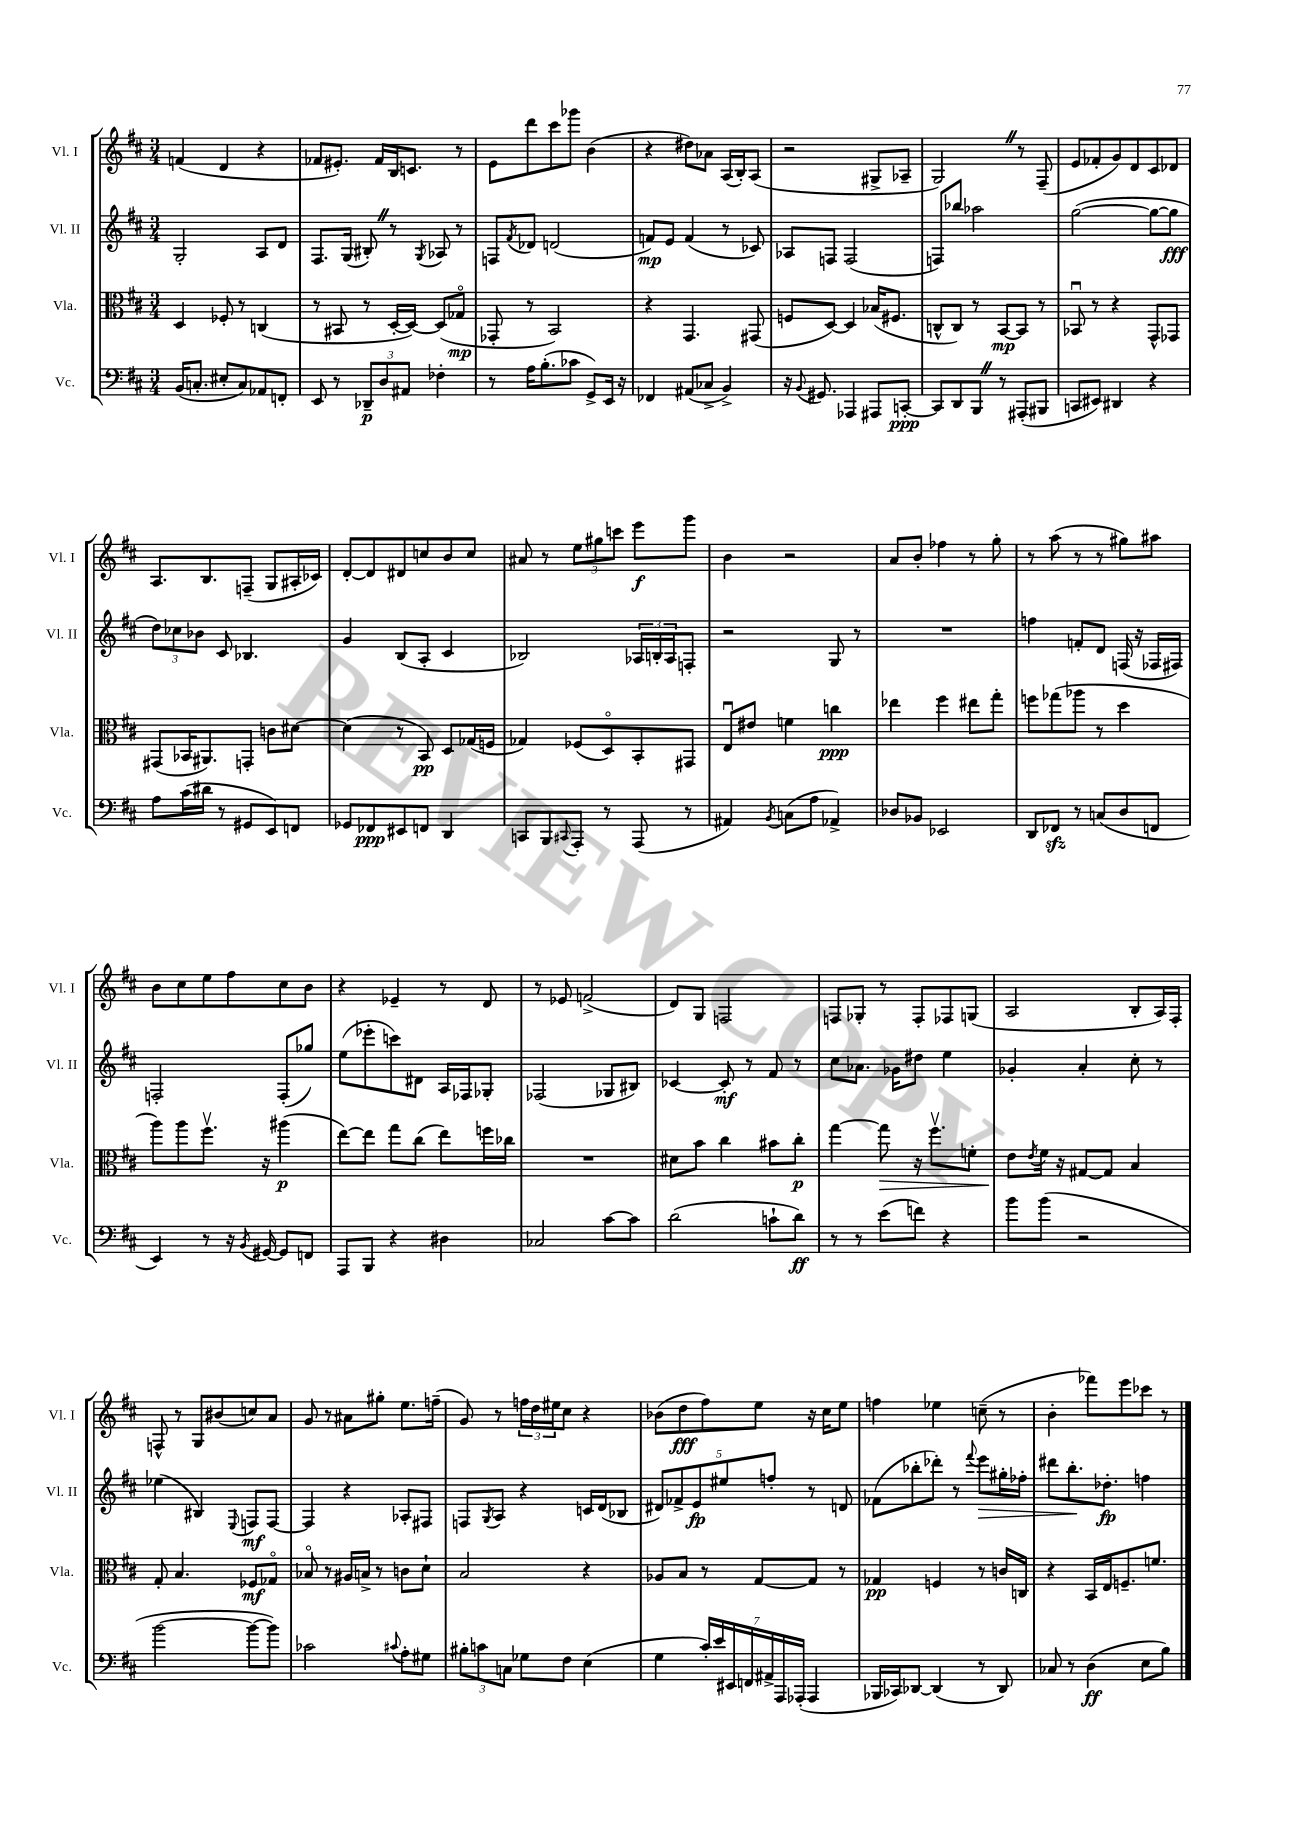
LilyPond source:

<<
\new StaffGroup <<
\new Staff = "s0" \with { instrumentName = "Vl. I" shortInstrumentName = "Vl. I" } {
    \clef treble \key d \major \numericTimeSignature \time 3/4
    f'4( d'4 r4 |
    fes'8 eis'8.-.) fes'16 b16 c'8. r8 |
    e'8 d'''8 cis'''8 ges'''8 b'4( |
    r4 dis''8) aes'8 a16( b16-.) a8( |
    r2 gis8-> aes8-- |
    g2) \once \override BreathingSign.text = \markup { \musicglyph "scripts.caesura.straight" } \breathe r8 fis8--( |
    e'8 fes'8-. g'8) d'8 cis'8 des'8 |
    a8. b8. f8--( g8 ais16-. ces'16) |
    d'8~-. d'8 dis'8 c''8 b'8 c''8 |
    ais'8 r8 \tuplet 3/2 { e''8 gis''8 c'''8 } e'''8\f g'''8 |
    b'4 r2 |
    a'8 b'8-. fes''4 r8 g''8-. |
    r8 a''8( r8 r8 gis''8) ais''8 |
    b'8 cis''8 e''8 fis''8 cis''8 b'8 |
    r4 ees'4-- r8 d'8 |
    r8 ees'8 f'2->( |
    d'8) g8 f2 |
    f8 ges8-. r8 f8-. fes8 g8( |
    a2 b8-. a16) fis16-. |
    f8-^ r8 g8 bis'8( c''8) a'8 |
    g'8 r8 ais'8 gis''8-. e''8. f''16--( |
    g'8) r8 \tuplet 3/2 { f''16 d''16 eis''16 } cis''8 r4 |
    bes'8( d''8\fff fis''8) e''8 r16 cis''16 e''8 |
    f''4 ees''4 c''8--( r8 |
    b'4-. fes'''8) e'''8 ces'''8 r8 \bar "|." |
}
\new Staff = "s1" \with { instrumentName = "Vl. II" shortInstrumentName = "Vl. II" } {
    \clef treble \key d \major \numericTimeSignature \time 3/4
    g2-. a8 d'8 |
    fis8. g16( bis8-.) \once \override BreathingSign.text = \markup { \musicglyph "scripts.caesura.straight" } \breathe r8 \acciaccatura { g8 } aes8 r8 |
    f8 \acciaccatura { fis'8 } des'8 d'2( |
    f'8\mp) e'8 f'4( r8 ces'8) |
    aes8 f8 f2( |
    f8) bes''8 aes''2 |
    g''2~( g''8~ g''8\fff |
    \tuplet 3/2 { d''8) ces''8 bes'8 } cis'8 bes4. |
    g'4 b8( a8-. cis'4 |
    bes2) \tuplet 3/2 { aes16 b16-. aes16 } f8-. |
    r2 g8 r8 |
    R2. |
    f''4 f'8-. d'8 f16( r16 fes16 fis16) |
    f2-. f8-.( ges''8) |
    e''8( ees'''8-. c'''8) dis'8 a16 fes16 ges8-. |
    fes2( ges8 bis8) |
    ces'4~ ces'8-.\mf r8 fis'8 r8 |
    cis''8 aes'8. ges'16 dis''8 e''4 |
    ges'4-. a'4-. cis''8-. r8 |
    ees''4( bis4) \appoggiatura { e8 } f8\mf f8~ |
    f4 r4 aes8-. fis8 |
    f8 \acciaccatura { g8 } a8 r4 c'16 d'16( bes8 |
    \tuplet 5/4 { dis'8) fes'8-> e'8\fp eis''8 f''8-. } r8 d'8 |
    fes'8( bes''8-. des'''8-.) r8 \appoggiatura { fis'''8 } e'''8\> gis''16-. fes''16-. |
    dis'''8 b''8.-.\! des''8.-.\fp f''4 \bar "|." |
}
\new Staff = "s2" \with { instrumentName = "Vla." shortInstrumentName = "Vla." } {
    \clef alto \key d \major \numericTimeSignature \time 3/4
    d4 fes8-. r8 c4( |
    r8 bis,8 r8 d16~-. d16~) d8( ges8\flageolet\mp |
    ges,8-. r8 b,2) |
    r4 g,4. gis,8( |
    f8 d8~) d4 bes16( fis8. |
    c8-^ c8) r8 b,8~\mp b,8 r8 |
    bes,8\downbow r8 r4 g,8-^ ges,8 |
    gis,8( bes,16 ais,8.) g,8-. c'8 dis'8~ |
    dis'4( r8 b,8\pp) d8 ges16( f16 |
    ges4) fes8( d8\flageolet) b,8-. gis,8 |
    e8\downbow eis'8 f'4 c''4\ppp |
    ees''4 fis''4 eis''8 g''8-. |
    f''8 ges''8( aes''8 r8 d''4 |
    a''8) a''8 fis''8.\upbow r16 ais''4\p( |
    e''8~) e''8 g''8 cis''8( e''8) f''16 ces''16 |
    R2. |
    dis'8 b'8 cis''4 bis'8 cis''8-.\p |
    g''4~ g''8\> r16 fis''8.\upbow f'8-. |
    e'8\! \acciaccatura { e'8 } fis'16 r16 gis8~ gis8 b4 |
    g8-. b4. fes8\mf ges8\flageolet |
    bes8\flageolet r8 ais16 b16-> r8 c'8 d'8-! |
    b2 r4 |
    aes8 b8 r8 g8~ g8 r8 |
    ges4\pp f4 r8 c'16 c16 |
    r4 b,16 e16 f8.-- f'8. \bar "|." |
}
\new Staff = "s3" \with { instrumentName = "Vc." shortInstrumentName = "Vc." } {
    \clef bass \key d \major \numericTimeSignature \time 3/4
    b,16( c8.-. eis8-. c8) aes,8 f,8-. |
    e,8 r8 \tuplet 3/2 { des,8--\p d8 ais,8 } fes4-. |
    r8 a16 b8.-.( ces'8 g,8->) e,16 r16 |
    fes,4 ais,8( ces8-> b,4->) |
    r16 \appoggiatura { b,8 } gis,8. aes,,4 ais,,8 c,8~-.\ppp |
    c,8 d,8 b,,8 \once \override BreathingSign.text = \markup { \musicglyph "scripts.caesura.straight" } \breathe r8 ais,,8-.( bis,,8 |
    c,8 eis,8) dis,4 r4 |
    a8 cis'16( dis'16 r8 gis,8 e,8) f,8 |
    ges,8 fes,8\ppp eis,8 f,8 d,4 |
    c,8 b,,8 \appoggiatura { cis,8 } a,,8-. r8 a,,8( r8 |
    ais,4) \acciaccatura { b,8 } c8( a8 aes,4->) |
    des8 bes,8 ees,2 |
    d,8 fes,8\sfz r8 c8( d8 f,8 |
    e,4) r8 r16 \acciaccatura { b,8 } gis,16~ gis,8 f,8 |
    a,,8 b,,8 r4 dis4 |
    ces2 cis'8~ cis'8 |
    d'2( c'8-! d'8\ff) |
    r8 r8 e'8( f'8) r4 |
    b'8 b'8( r2 |
    b'2~ b'8~ b'8) |
    ces'2 \appoggiatura { cis'8 } a8-. gis8 |
    \tuplet 3/2 { bis8-. c'8 c8 } ges8 fis8 e4( |
    g4 \tuplet 7/4 { cis'16-.) e'16 eis,16 f,16 ais,16-> a,,16 aes,,16-.( } aes,,4 |
    bes,,16 ces,16) des,8~ des,4( r8 des,8) |
    ces8 r8 d4\ff( e8 b8) \bar "|." |
}
>>
>>
\layout { \context { \Score \remove "Bar_number_engraver" } }
